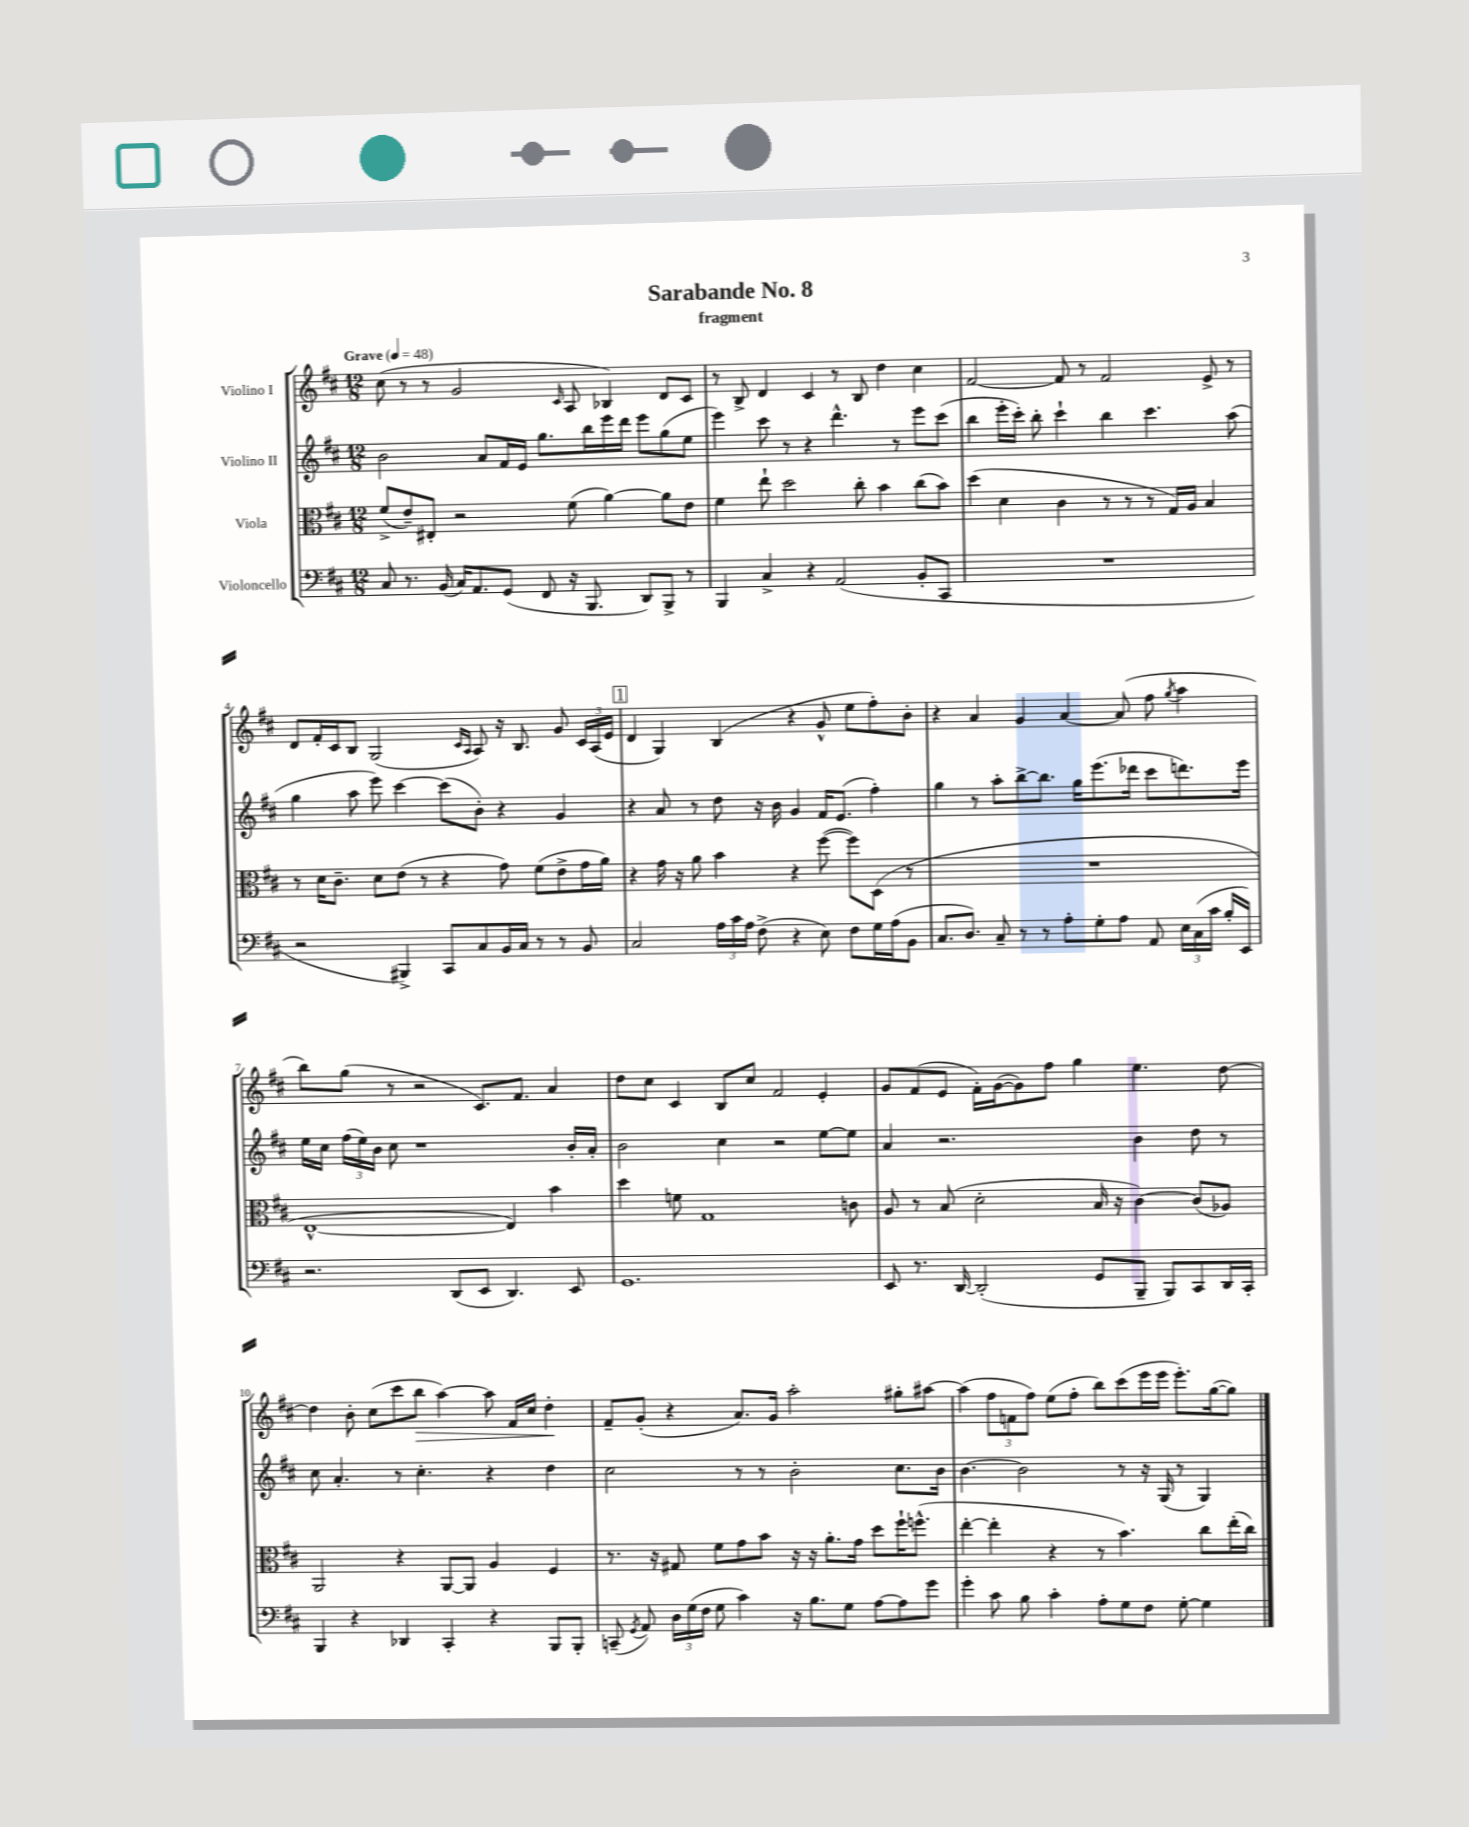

**kern	**kern	**kern	**kern
*staff4	*staff3	*staff2	*staff1
*clefF4	*clefC3	*clefG2	*clefG2
*k[f#c#]	*k[f#c#]	*k[f#c#]	*k[f#c#]
*M12/8	*M12/8	*M12/8	*M12/8
*MM48	*MM48	*MM48	*MM48
8C#/	(8f#^/L	2b\	(8cc#\
8.r	8e~/)	.	8r
.	8E#'/J	.	8r
(16BB/	.	.	.
16C#/LK)	2r	.	2g/
8.AA/	.	.	.
.	.	8a/L	.
(8GG/J	.	16f#/L	.
.	.	16e/JJ	.
8FF#/	.	8.gg\L	.
.	.	.	16qqc#/
16r	(8f#\	.	8A/
8.BBB/	.	16bb\L	.
.	[4a\)	16eee\	4B-/)
.	.	16ddd\JJ	.
8DD/L)	.	8eee\L	.
8BBB^/J	8a\]L	(8gg\	8d/L
8r	8e\J	8ee\J	8c#/J
=	=	=	=
4BBB/	4f#\	4eee\)	8r
.	.	.	8B^/
4C#^/	8ee`\	8ccc#\	4d/
.	2dd\	8r	.
4r	.	4r	4c#/
(2AA/	.	4.ddd^^\	8r
.	8cc#'\	.	8B/
.	4b\	.	4dd\
.	.	8r	.
8BB'/L	(8cc#\L	8eee\L	4cc#\
8CC#/J	8b\J)	(8ccc#\J	.
=	=	=	=
1.r	(4dd\	4bb\	[2f#/
.	4d\	16eee'\LL	.
.	.	16ccc#'\JJ)	.
.	.	8bb'\	.
.	4c#\	4ccc#`\	8f#/]
.	.	.	8r
.	8r	4bb\	2f#/
.	8r	.	.
.	8r	4.ccc#\	.
.	16G/LL)	.	.
.	16A/JJ	.	.
.	4B/	.	8e^/
.	.	(8aa\	8r
=	=	=	=
2r	8r	4gg\	8d/L
.	16d\LK	.	16f#'/L
.	8.c#~\J	.	16c#/J
.	.	8aa\	8B/J
.	8d\L	8eee\)	(2G/
4BBB#^/)	(8e\J	[4ccc#\	.
.	8r	.	.
8CC#/L	4r	(8ccc#\]L	.
.	.	.	16qqc#/LL
.	.	.	16qqA/JJ
8C#/	.	8b'\J)	8A/)
16BB/L	8g\)	4r	16r
16C#/JJ	.	.	8.B/
8r	(8f#\L	.	.
8r	8e^\	4g/	8g/
8BB/	16g\L	.	24c#/LL
.	.	.	(24A/
.	16a\JJ)	.	.
.	.	.	24e/JJ
=	=	=	=
2C#/	4r	4r	4d/
.	16g\	8a/	4G/)
.	16r	.	.
.	8a\	8r	.
24A\LL	4b\	8dd\	(4B/
24c#\	.	.	.
24A\JJ	.	.	.
(8F#^\	.	16r	.
.	.	16b\	.
4r	4r	4g/	4r
8E\)	([8ff#\	16f#/LK	8g^^/
.	.	(8.e/J	.
8F#\L	8ff#\]L)	.	8ee\L
16G\L	(8D\J	4ff#'\)	8ff#'\)
(16A\J	.	.	.
8BB\J	8r	.	8b'\J
=	=	=	=
8.C#/L	1.r	4gg\	4r
8.D/J)	.	.	.
.	.	8r	4a/
8C#~/	.	8aa'\L	.
8r	.	[8bb^\	4g/
8r	.	8.bb\]J	.
8A'\L	.	.	[4a/
.	.	16gg\LK	.
8G'\	.	(8.eee\	.
8A\J	.	.	(8a/]
.	.	16ddd-\Jk	.
8AA/	.	8ccc#\L	8ff#\
.	.	.	8qgg/
24E\LL	.	8.ddd\)	4aa\
(24C#\	.	.	.
24c#\JJ	.	.	.
16B'/LL	.	.	.
16EE/JJ)	.	16eee\Jk	.
=	=	=	=
2.r	[1E^^	16ee\LL	8bb\L)
.	.	16cc#\JJ	.
.	.	(24ff#\LL	(8gg\J
.	.	24ee\)	.
.	.	24b\JJ	.
.	.	8cc#\	8r
.	.	1r	2r
(8DD/L	.	.	.
8EE/J	.	.	8.c#/L)
4.DD/)	4E/])	.	.
.	.	.	8.f#/J
.	4b\	.	4a/
8EE/	.	16b'/LL	.
.	.	16a'/JJ	.
=	=	=	=
1.GG	4dd\	2b\	8dd\L
.	.	.	8cc#\J
.	8f\	.	4c#/
.	1G	.	.
.	.	4cc#\	8B/L
.	.	.	8cc#/J
.	.	2r	2f#/
.	.	[8ee\L	4e'/
.	8c\	8ee\]J	.
=	=	=	=
8EE/	8A/	4a/	8g/L
8.r	8r	.	(8f#/
.	(8B/	2.r	8e/J
[16DD/	.	.	.
(2DD'/]	2d'\	.	16f#'\LL)
.	.	.	([16g\J
.	.	.	8g\])
.	.	.	8ff#\J
.	.	.	4gg\
8GG/L	16B/	.	.
.	16r	.	.
8BBB~/J	[4c#\)	4b\	4.ee\
8BBB/L)	.	.	.
8CC#/	(8c#/]L	8dd\	.
16DD/L	8A-/J)	8r	[8dd\
16CC#'/JJ	.	.	.
=	=	=	=
4BBB/	2AA/	8cc#\	4dd\]
.	.	4.a'/	.
4r	.	.	8b'\
.	.	.	(8cc#\L
4DD-/	4r	8r	8ccc#\
.	.	4.cc#'\	8bb\J
4CC#'/	[8AA/L	.	[4aa\)
.	8AA/]J	.	.
4r	4A/	4r	8aa\]
.	.	.	16f#/LL
.	.	.	16cc#/JJ
8BBB/L	4F#/	4dd\	4dd'\
8BBB'/J	.	.	.
=	=	=	=
(8CC~/	8.r	2cc#\	8f#~/L
8qGG/	.	.	.
8AA/)	.	.	(8g'/J
.	16r	.	.
24D\LL	8G#/	.	4r
(24G\	.	.	.
24F#\JJ	.	.	.
8G\	8f#\L	.	.
4c#\)	8g\	8r	8.a/L)
.	8b\J	8r	.
.	.	.	16g/Jk
16r	16r	2b'\	2aa'\
8.B\L	16r	.	.
.	8.a'\L	.	.
8G\J	.	.	.
.	16g\Jk	.	.
[8A\L	8dd\L	.	.
8A\]	16ff#`\K	8.cc#\L	8gg#'\L
.	(8.ff^^\J	.	.
8g\J	.	.	[8aa#\J
.	.	16b\Jk	.
=	=	=	=
4g'\	[4ee'\	[4.b\	(4aa#\]
8c#\	4ee'\]	.	12ff#\L
.	.	.	12f\
8B\	.	2b\]	.
.	.	.	12ff#\J)
4c#'\	4r	.	(8ee\L
.	.	.	8ff#'\J
8A'\L	8r	.	8bb\L)
8G\	4.b\)	8r	(8ccc#\
8F#\J	.	16r	16eee\L
.	.	(16G/	16eee\JJ
[8G'\	.	8r	8.eee'\L)
4G\]	8cc#\L	4G/)	.
.	.	.	([16gg\k
.	(16ee'\L	.	8gg\]J)
.	16cc#\JJ)	.	.
==	==	==	==
*-	*-	*-	*-
